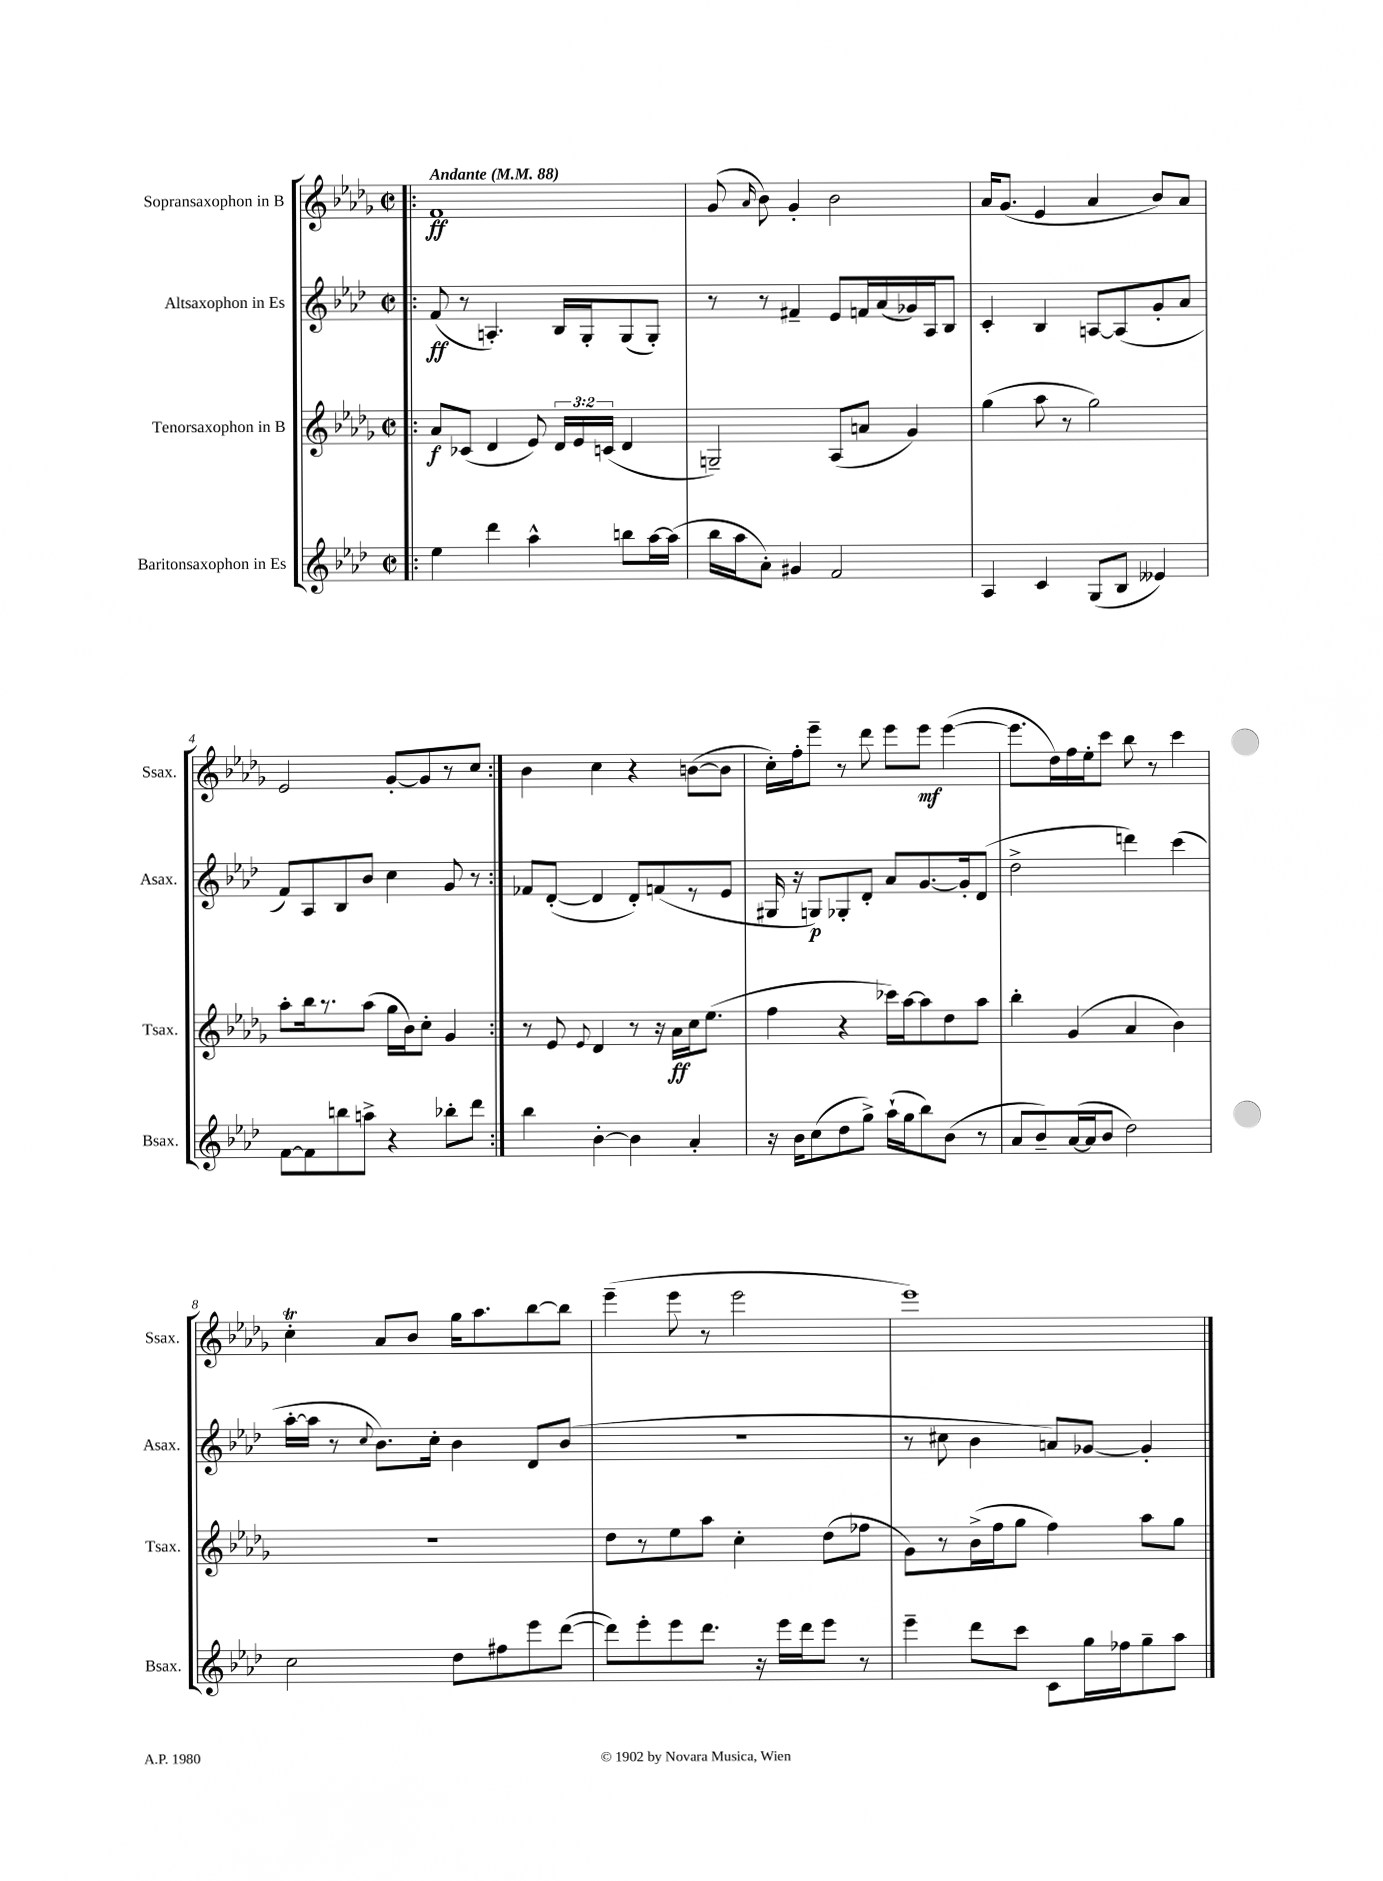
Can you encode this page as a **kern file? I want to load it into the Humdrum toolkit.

**kern	**kern	**kern	**kern
*staff4	*staff3	*staff2	*staff1
*clefG2	*clefG2	*clefG2	*clefG2
*k[b-e-a-d-]	*k[b-e-a-d-g-]	*k[b-e-a-d-]	*k[b-e-a-d-g-]
*M2/2	*M2/2	*M2/2	*M2/2
*met(c|)	*met(c|)	*met(c|)	*met(c|)
*MM88	*MM88	*MM88	*MM88
=!|:	=!|:	=!|:	=!|:
4ee-\	8a-/L	(8f/	1f
.	(8c-/J	8r	.
4ddd-\	4d-/	4.A'/)	.
4aa-^^\	8e-/)	.	.
.	24d-/LL	16B-/LL	.
.	24e-/	.	.
.	.	16G'/J	.
.	(24c/JJ	.	.
8bb\L	4d-/	(8G/	.
[16aa-\L	.	8G'/J)	.
(16aa-\]JJ	.	.	.
=	=	=	=
16bb-\LL	2G~/)	8r	(8g-/
16aa-\J	.	.	.
.	.	.	16qqa-/
8a-'\J)	.	8r	8b-\)
4g#/	.	4f#~/	4g-'/
2f/	(8A-/L	8e-/L	2b-\
.	8a/J	16f/L	.
.	.	(16a-/	.
.	4g-/)	16g-/)	.
.	.	16A-/J	.
.	.	8B-/J	.
=	=	=	=
4A-/	(4gg-\	4c'/	16a-/LK
.	.	.	(8.g-/J
4c/	8aa-\	4B-/	4e-/
.	8r	.	.
(8G/L	2gg-\)	[8A/L	4a-/
8B-/J	.	(8A/]	.
4e--/)	.	8g'/	8b-/L)
.	.	8a-/J	8a-/J
=	=	=	=
[8f\L	8aa-'\L	8f/L)	2e-/
8f\]	16bb-\k	8A-/	.
.	8.r	.	.
8bb\	.	8B-/	.
8aa^\J	(8aa-\J	8b-/J	.
4r	16gg-\LL	4cc\	[8g-'/L
.	16b-\J)	.	.
.	8cc'\J	.	8g-/]
8bb-'\L	4g-/	8g/	8r
8ddd-\J	.	8r	8cc/J
=:|!	=:|!	=:|!	=:|!
4bb-\	8r	8f-/L	4b-\
.	8e-/	([8d-'/J	.
.	8qqe-/	.	.
[4b-'\	4d-/	4d-/]	4cc\
4b-\]	8r	8d-'/L)	4r
.	16r	(8f/	.
.	16a-\LL	.	.
4a-'/	16cc\J	8r	([8b\L
.	(8.ee-\J	.	.
.	.	8e-/J	8b\]J
=	=	=	=
16r	4ff\	16G#/	16cc'\LL)
16b-\LK	.	16r	16ff'\J
(8cc\	.	8G/L)	8eee-~\J
8dd-\	4r	8G-'/	8r
8gg^\J)	.	8d-'/J	8ddd-\
(16aa-`\LL	16ccc-\LL)	8a-/L	8eee-\L
16gg\J	[16aa-\J	.	.
8bb-\)	8aa-\]	[8.g/	8eee-\J
(8b-\J	8dd-\	.	([4eee-\
.	.	16g'/]k	.
8r	8aa-\J	(8d-/J	.
=	=	=	=
8a-/L	4bb-'\	2dd-^\	8.eee-\]L
8b-~/)	.	.	.
.	.	.	16dd-\L)
([16a-/L	(4g-/	.	16ff\
16a-/]J	.	.	16ee-'\J
8b-/J	.	.	8ccc\J
2dd-\)	4a-/	4ddd\)	8bb-\
.	.	.	8r
.	4b-\)	(4ccc\	4ccc\
=	=	=	=
2cc\	1r	[16aa-'\LL	4cc'\
.	.	16aa-\]JJ	.
.	.	8r	.
.	.	8qqcc/	.
.	.	8.b-\L)	8a-/L
.	.	.	8b-/J
.	.	16cc'\Jk	.
8dd-\L	.	4b-\	16gg-\LK
.	.	.	8.aa-\
8ff#\	.	.	.
8eee-\	.	8d-/L	[8bb-\
([8ddd-\J	.	(8b-/J	8bb-\]J
=	=	=	=
8ddd-\]L)	8dd-\L	1r	(4eee-~\
8eee-'\	8r	.	.
8eee-\	8ee-\	.	8eee-\
8.ddd-\J	8aa-\J	.	8r
.	4cc'\	.	2eee-\
16r	.	.	.
16eee-\LL	.	.	.
16ddd-\J	.	.	.
8eee-\J	(8dd-\L	.	.
8r	8ff-\J	.	.
=	=	=	=
4eee-~\	8g-\L)	8r	1eee-)
.	8r	8cc#\	.
8ddd-\L	(16b-^\L	4b-\	.
.	16ff\J	.	.
8ccc\J	8gg-\J	.	.
8c\L	4ff\)	8a/L)	.
16gg\L	.	[8g-/J	.
16ff-\J	.	.	.
8gg~\	8aa-\L	4g-'/]	.
8aa-\J	8gg-\J	.	.
==	==	==	==
*-	*-	*-	*-
